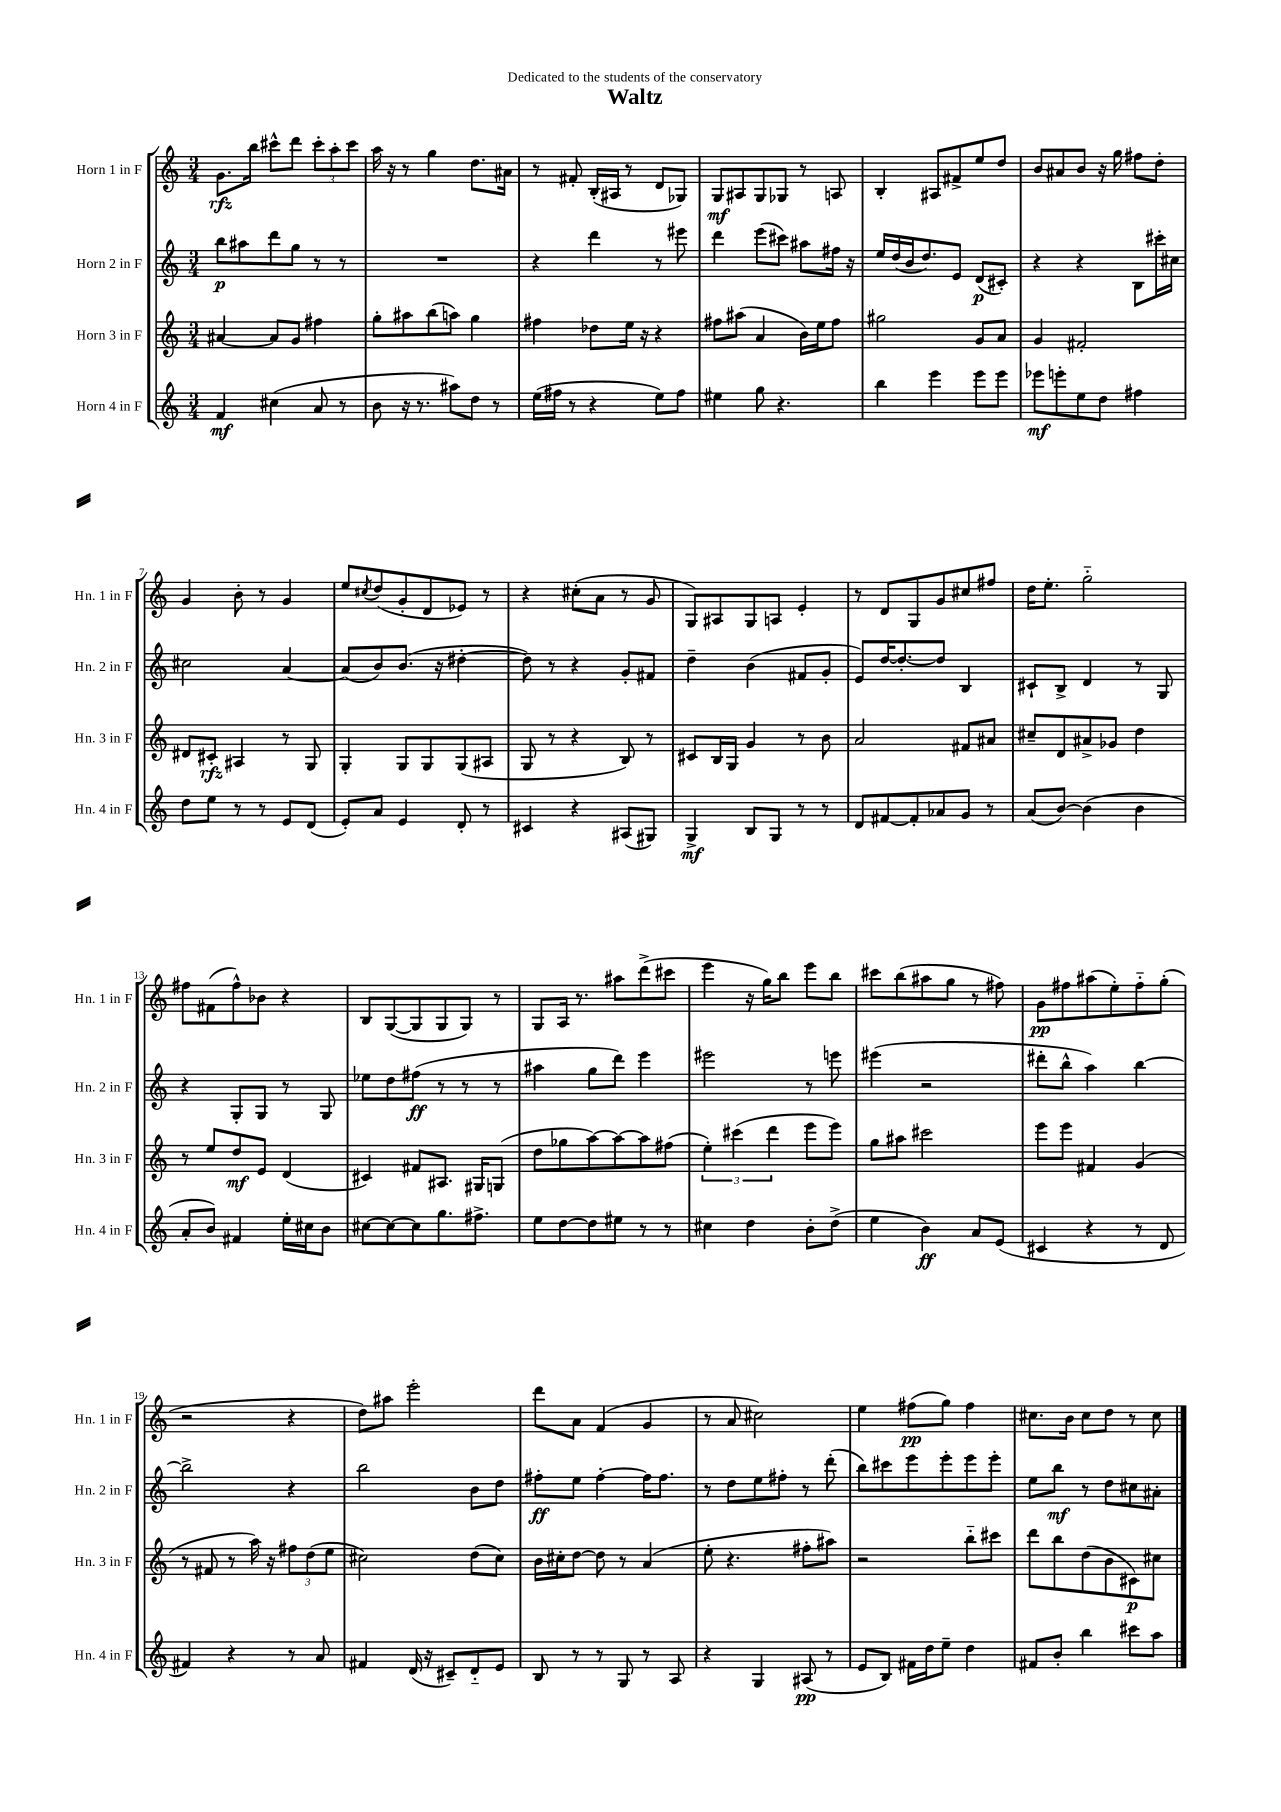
\header { title = "Waltz" dedication = "Dedicated to the students of the conservatory" }
<<
\new StaffGroup <<
\new Staff = "s0" \with { instrumentName = "Horn 1 in F" shortInstrumentName = "Hn. 1 in F" } {
    \clef treble \key c \major \numericTimeSignature \time 3/4
    g'8.\rfz b''16 cis'''8-^ d'''8 \tuplet 3/2 { cis'''8-. a''8-. cis'''8 } |
    a''16 r16 r8 g''4 d''8. ais'16 |
    r8 fis'8-. b16-.( ais16 r8 d'8 ges8) |
    g8\mf ais8 g8 ges8 r8 a8 |
    b4-. ais8 fis'8-> e''8 d''8 |
    b'8 ais'8 b'8 r16 g''16 fis''8 d''8-. |
    g'4 b'8-. r8 g'4 |
    e''8 \acciaccatura { cis''8 } d''8( g'8-. d'8 ees'8) r8 |
    r4 cis''8-.( a'8 r8 g'8 |
    g8) ais8 g8 a8 e'4-. |
    r8 d'8 g8 g'8 cis''8 fis''8 |
    d''16 e''8.-. g''2-_ |
    fis''8 fis'8( fis''8-^) bes'8 r4 |
    b8 g8~( g8 g8 g8) r8 |
    g8 a16 r8. ais''8 d'''8->( cis'''8 |
    e'''4 r16 g''16) b''8 e'''8 b''8 |
    cis'''8 b''8( ais''8 g''8 r8 fis''8) |
    g'8\pp fis''8 ais''8( e''8-.) fis''8-_ g''8-.( |
    r2 r4 |
    d''8) ais''8 e'''2-. |
    d'''8 a'8 f'4( g'4 |
    r8 a'8 cis''2) |
    e''4 fis''8\pp( g''8) fis''4 |
    cis''8. b'16 cis''8 d''8 r8 cis''8 \bar "|." |
}
\new Staff = "s1" \with { instrumentName = "Horn 2 in F" shortInstrumentName = "Hn. 2 in F" } {
    \clef treble \key c \major \numericTimeSignature \time 3/4
    b''8\p ais''8 d'''8 g''8 r8 r8 |
    R2. |
    r4 d'''4 r8 eis'''8 |
    d'''4 e'''8( cis'''8) ais''8 fis''16 r16 |
    e''16 d''16( b'16 d''8.) e'8 d'8\p( cis'8-.) |
    r4 r4 b8 cis'''16-. cis''16 |
    cis''2 a'4~ |
    a'8( b'8) b'8.( r16 dis''4~-. |
    dis''8) r8 r4 g'8-. fis'8 |
    d''4-- b'4( fis'8 g'8-. |
    e'8) d''16~ d''8.~-. d''8 b4 |
    cis'8-! b8-> d'4 r8 g8 |
    r4 g8-. g8 r8 g8 |
    ees''8 d''8 fis''8\ff( r8 r8 r8 |
    ais''4 g''8 d'''8) e'''4 |
    eis'''2 r8 e'''8 |
    eis'''4( r2 |
    dis'''8-. b''8-^ a''4) b''4~ |
    b''2-> r4 |
    b''2 b'8 d''8 |
    fis''8-.\ff e''8 fis''4~-. fis''16 fis''8. |
    r8 d''8 e''8 fis''8-. r8 d'''8-.( |
    b''8) cis'''8 e'''8 e'''8-. e'''8 e'''8-. |
    e''8 b''8\mf r8 d''8 cis''8 ais'8-. \bar "|." |
}
\new Staff = "s2" \with { instrumentName = "Horn 3 in F" shortInstrumentName = "Hn. 3 in F" } {
    \clef treble \key c \major \numericTimeSignature \time 3/4
    ais'4~ ais'8 g'8 fis''4 |
    g''8-. ais''8 b''8( a''8) g''4 |
    fis''4 des''8 e''16 r16 r4 |
    fis''8 ais''8( a'4 b'16) e''16 fis''8 |
    gis''2 g'8 a'8 |
    g'4 fis'2-. |
    dis'8 cis'8-.\rfz ais4 r8 g8 |
    g4-. g8 g8 g8( ais8 |
    g8 r8 r4 b8) r8 |
    cis'8 b16 g16 g'4 r8 b'8 |
    a'2 fis'8 ais'8 |
    cis''8-- d'8 ais'8-> ges'8 d''4 |
    r8 e''8 d''8\mf e'8 d'4( |
    cis'4) fis'8 ais8. gis16 g8( |
    d''8 ges''8 a''8~) a''8~ a''8 fis''8( |
    \tuplet 3/2 { e''4-.) cis'''4( d'''4 } e'''8 e'''8) |
    g''8 ais''8 cis'''2 |
    e'''8 e'''8 fis'4 g'4( |
    r8 fis'8 r8 a''16) r16 \tuplet 3/2 { fis''8 d''8( e''8 } |
    cis''2) d''8( cis''8) |
    b'16 cis''16-. d''8~ d''8 r8 a'4( |
    e''8-. r4. fis''8-. ais''8) |
    r2 b''8-_ cis'''8 |
    d'''8 b''8 d''8( b'8 cis'8\p) cis''8 \bar "|." |
}
\new Staff = "s3" \with { instrumentName = "Horn 4 in F" shortInstrumentName = "Hn. 4 in F" } {
    \clef treble \key c \major \numericTimeSignature \time 3/4
    f'4\mf cis''4( a'8 r8 |
    b'8 r16 r8. ais''8) d''8 r8 |
    e''16( fis''16 r8 r4 e''8) fis''8 |
    eis''4 g''8 r4. |
    b''4 e'''4 e'''8 e'''8 |
    ees'''8\mf e'''8-. e''8 d''8 fis''4 |
    d''8 e''8 r8 r8 e'8 d'8( |
    e'8-.) a'8 e'4 d'8-. r8 |
    cis'4 r4 ais8( gis8) |
    g4->\mf b8 g8 r8 r8 |
    d'8 fis'8~ fis'8-. aes'8 g'8 r8 |
    a'8( b'8~) b'4( b'4 |
    a'8-. b'8) fis'4 e''16-. cis''16 b'8 |
    cis''8~ cis''8~ cis''8 g''8. fis''8.-> |
    e''8 d''8~ d''8 eis''8 r8 r8 |
    cis''4 d''4 b'8-. d''8->( |
    e''4 b'4\ff) a'8 e'8( |
    cis'4 r4 r8 d'8 |
    fis'4) r4 r8 a'8 |
    fis'4 d'16( r16 cis'8--) d'8-_ e'8 |
    b8 r8 r8 g8 r8 a8 |
    r4 g4 ais8\pp( r8 |
    e'8 b8) fis'16 d''16 e''8-- d''4 |
    fis'8 b'8-. b''4 cis'''8 a''8 \bar "|." |
}
>>
>>
